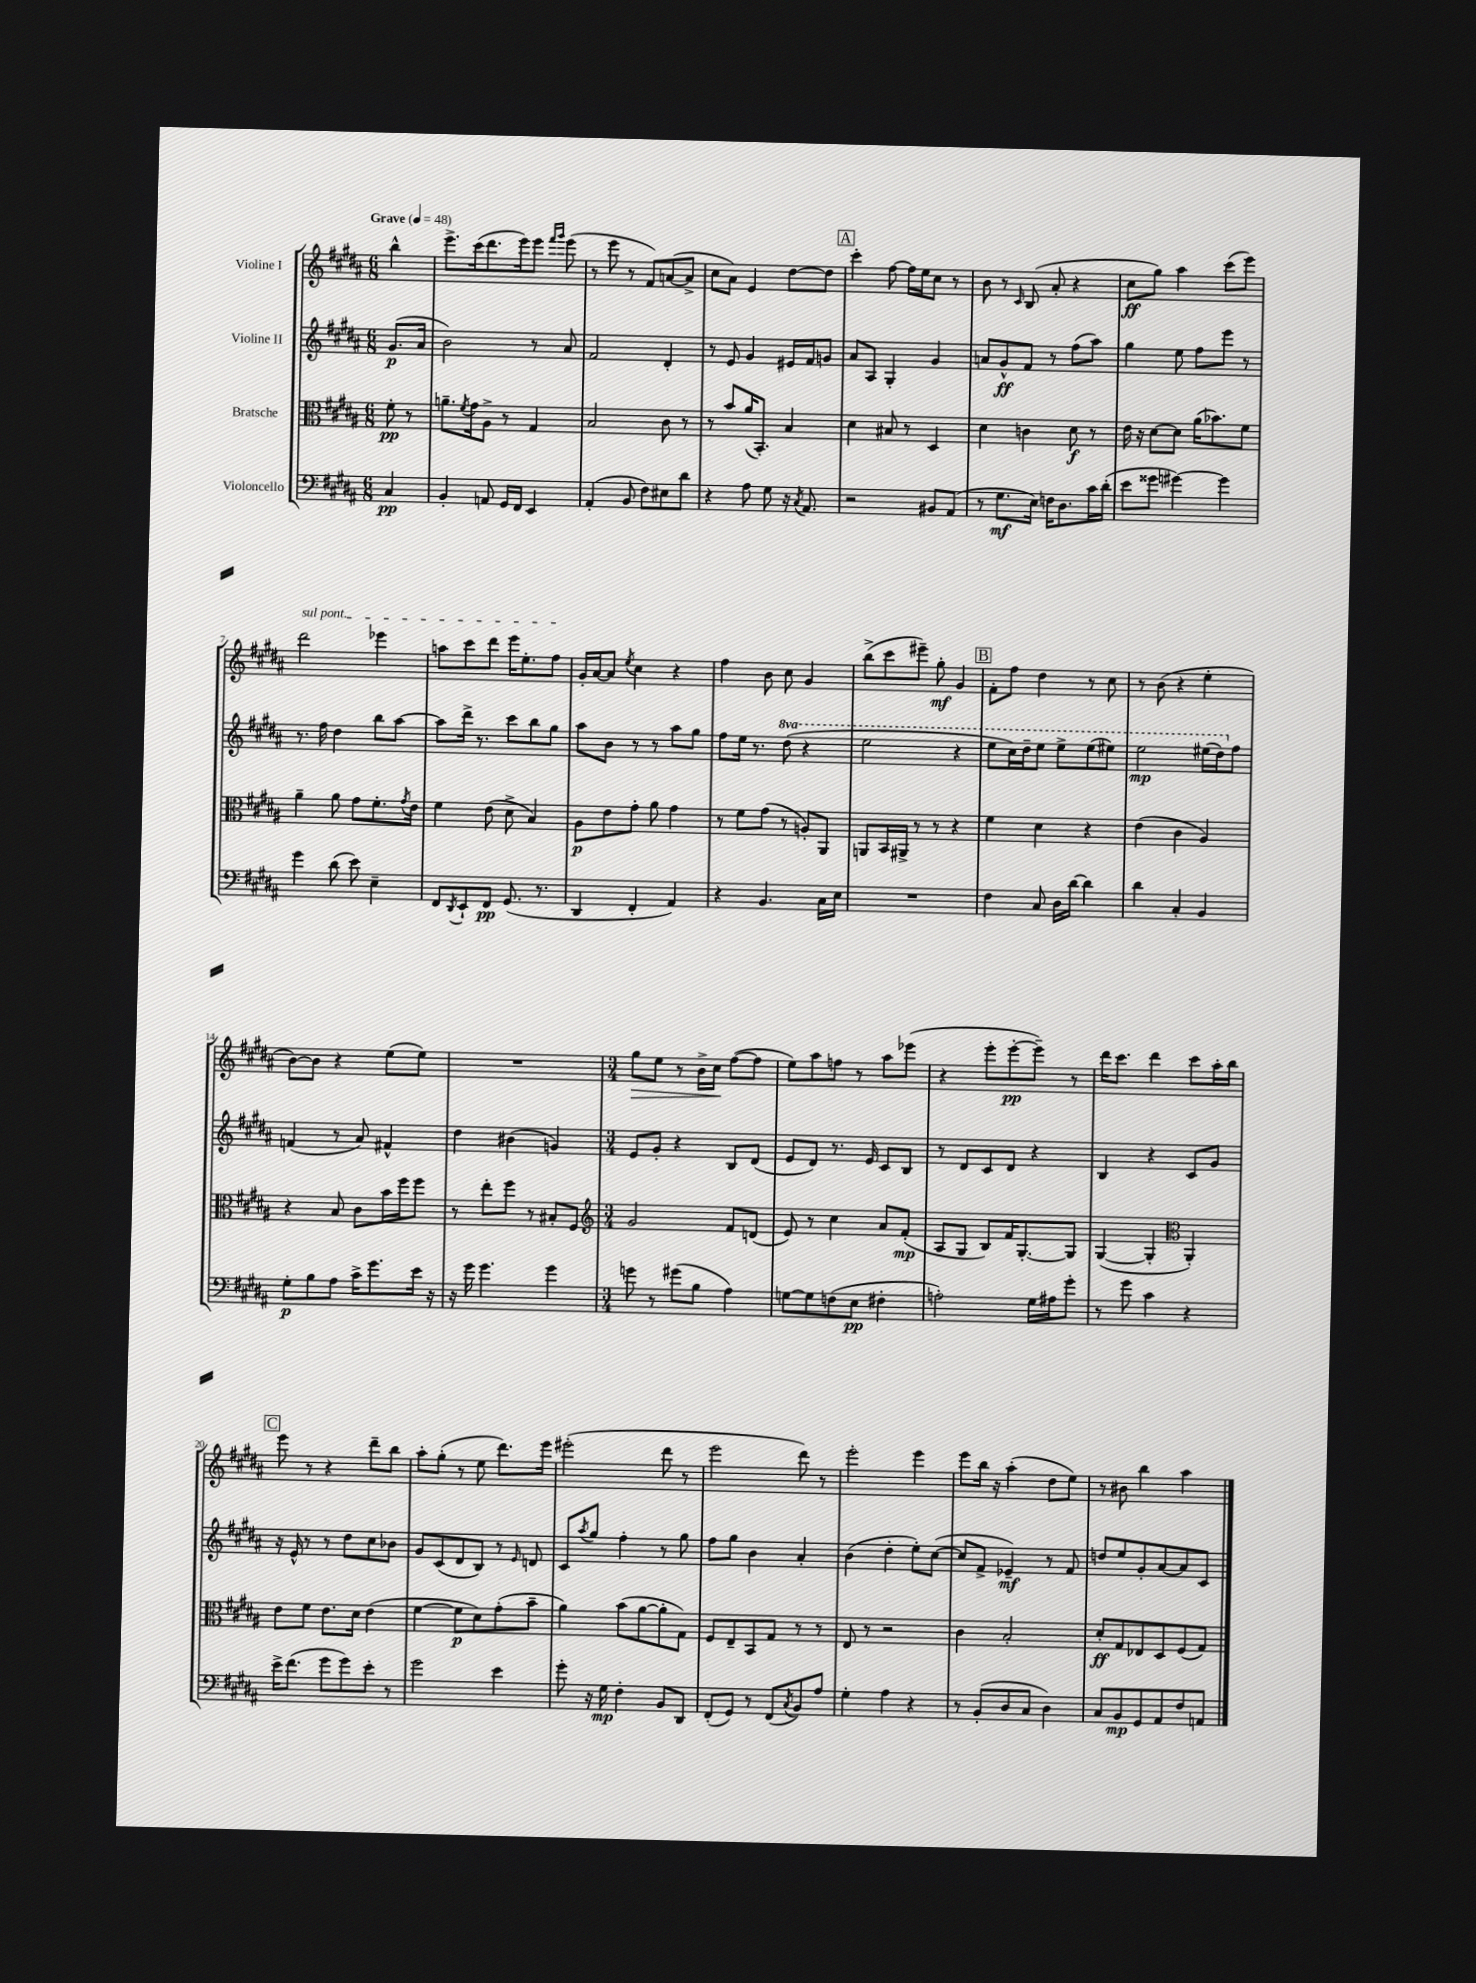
<<
\new StaffGroup <<
\new Staff = "s0" \with { instrumentName = "Violine I" } {
    \clef treble \key b \major \numericTimeSignature \time 6/8 \partial 4 \tempo "Grave" 4 = 48
    b''4-^ |
    e'''8.-> cis'''16( dis'''8. e'''16) e'''8 \grace { fis'''16 gis'''16 } e'''8( |
    r8 e'''8 r8 fis'8) a'8~( a'8-> |
    cis''8 ais'8) e'4 dis''8~ dis''8 |
    \mark \markup { \box "A" } cis'''4-. fis''8~ fis''16 e''16 cis''8 r8 |
    b'8 r8 \grace { cis'16 } b8( ais'8-. r4 |
    cis''8\ff gis''8) ais''4 cis'''8( e'''8) |
    \once \override TextSpanner.bound-details.left.text = \markup { \italic "sul pont." } dis'''2\startTextSpan ees'''4 |
    a''8 cis'''8 dis'''8 e'''16 e''8.-. fis''8\stopTextSpan |
    gis'16-. ais'16~ ais'8 \acciaccatura { e''8 } cis''4 r4 |
    fis''4 b'8 cis''8 gis'4 |
    b''8->( cis'''8 eis'''8--) gis''8-.\mf gis'4 |
    \mark \markup { \box "B" } fis'8-. fis''8 dis''4 r8 cis''8 |
    r8 b'8( r4 e''4-. |
    b'8~) b'8 r4 e''8( e''8) |
    R2. |
    \numericTimeSignature \time 3/4 gis''8\> e''8 r8 b'16-> cis''16\! fis''8~( fis''8 |
    e''8) ais''8 f''8 r8 ais''8 ees'''8( |
    r4 e'''8-. e'''8~-.\pp e'''8--) r8 |
    dis'''16 cis'''8. dis'''4 cis'''8 ais''16-. b''16 |
    \mark \markup { \box "C" } e'''8 r8 r4 dis'''8-- b''8 |
    ais''8-. gis''8-.( r8 e''8 dis'''8.) e'''16 |
    eis'''2-.( dis'''8 r8 |
    e'''2 dis'''8) r8 |
    e'''2-. e'''4 |
    e'''8 b''16 r16 ais''4-.( dis''8 e''8) |
    r8 bis'8 b''4 ais''4 \bar "|." |
}
\new Staff = "s1" \with { instrumentName = "Violine II" } {
    \clef treble \key b \major \numericTimeSignature \time 6/8 \set Staff.ottavationMarkups = #ottavation-simple-ordinals \partial 4
    gis'8.\p( ais'16 |
    b'2) r8 ais'8 |
    fis'2 dis'4-. |
    r8 e'8 gis'4 eis'16 fis'16 g'8 |
    \mark \markup { \box "A" } ais'8 ais8 gis4-. gis'4 |
    a'8 gis'8-^\ff fis'8 r8 fis''8( ais''8) |
    gis''4 e''8 fis''8 e'''8 r8 |
    r8. fis''16 dis''4 b''8 ais''8~ |
    ais''8 dis'''16-> r8. cis'''8 b''8 gis''8 |
    ais''8 b'8 r8 r8 ais''8 gis''8 |
    fis''8 e''16 r8. \ottava #1 dis'''8( r4 |
    e'''2 r4 |
    \mark \markup { \box "B" } e'''8 cis'''16) dis'''16-- e'''8 e'''8-> e'''8( eis'''8) |
    e'''2\mp eis'''16( dis'''16) \ottava #0 fis''8 |
    f'4( r8 ais'8) fis'4-^ |
    dis''4 bis'4( g'4) |
    \numericTimeSignature \time 3/4 e'8 gis'8-. r4 b8 dis'8( |
    e'8 dis'8) r8. e'16 cis'8 b8 |
    r8 dis'8 cis'8 dis'8 r4 |
    b4 r4 cis'8 gis'8 |
    \mark \markup { \box "C" } r16 e'16-^ r8 r8 dis''8 cis''8 bes'8 |
    gis'8 cis'8( dis'8 b8) r8 \grace { e'16 } d'8 |
    cis'8 \acciaccatura { ais''8 } gis''8 fis''4-. r8 gis''8 |
    fis''8 gis''8 b'4 ais'4-. |
    b'4( dis''4-. e''8-.) cis''8~( |
    cis''8 fis'8-> ees'4--\mf) r8 fis'8 |
    d''8 e''8 gis'8-. ais'8~ ais'8 cis'8 \bar "|." |
}
\new Staff = "s2" \with { instrumentName = "Bratsche" } {
    \clef alto \key b \major \numericTimeSignature \time 6/8 \partial 4
    fis'8-.\pp r8 |
    a'8.-- \acciaccatura { fis'8 } gis'16 ais8-> r8 gis4 |
    b2 cis'8 r8 |
    r8 b'8 ais'16( b,8.-.) b4 |
    \mark \markup { \box "A" } dis'4 bis8 r8 dis4 |
    dis'4 c'4 dis'8\f r8 |
    e'16 r16 dis'8~ dis'8 ais'16( bes'8.) fis'8 |
    ais'4-- ais'8 gis'8 fis'8.-. \acciaccatura { gis'8 } e'16 |
    fis'4 e'8( dis'8-> b4) |
    ais8\p e'8 gis'8-. ais'8 gis'4 |
    r8 fis'8 gis'8( r8 a8-.) ais,8 |
    a,8 b,16 ais,16-> r8 r8 r4 |
    \mark \markup { \box "B" } fis'4 dis'4 r4 |
    e'4( cis'4 ais4) |
    r4 b8 cis'8 b'16 fis''16 fis''8 |
    r8 e''8-. fis''8 r8 bis8-. fis8 |
    \numericTimeSignature \time 3/4 \clef treble gis'2 fis'8 d'8( |
    e'8) r8 cis''4 ais'8 fis'8-.\mp( |
    ais8 gis8 b8) fis'16 gis8.~-. gis8 |
    gis4~( gis4-. \clef alto ais,4-.) |
    \mark \markup { \box "C" } e'8 fis'8 e'8. dis'16 e'4( |
    fis'4~ fis'8\p dis'8) gis'8-.( b'8-- |
    ais'4) b'8( ais'8~ ais'8-. gis8) |
    fis8 e8-- b,8 gis8 r8 r8 |
    e8 r8 r2 |
    cis'4 b2-. |
    dis'8-.\ff gis8 ees8 dis8 fis8( gis8) \bar "|." |
}
\new Staff = "s3" \with { instrumentName = "Violoncello" } {
    \clef bass \key b \major \numericTimeSignature \time 6/8 \partial 4
    cis4\pp |
    b,4-. a,8 gis,16 fis,16 e,4 |
    ais,4-.( b,8 fis8) eis8 dis'8 |
    r4 ais8 gis8 r16 \acciaccatura { cis8 } ais,8. |
    \mark \markup { \box "A" } r2 bis,8 ais,8( |
    r8 gis8.\mf e16) f16 dis8. cis'16 dis'16-.( |
    e'8 gisis'8 gis'4~) gis'4 |
    gis'4 dis'8( e'8) e4-- |
    fis,8 \acciaccatura { dis,8 } e,8-! fis,8\pp gis,8.( r8. |
    dis,4 fis,4-. ais,4) |
    r4 b,4. cis16 e16 |
    R2. |
    \mark \markup { \box "B" } fis4 cis8 dis16 dis'16~ dis'4 |
    dis'4 cis4-. b,4 |
    gis8-.\p b8 ais8 cis'16-> gis'8. e'16 r16 |
    r16 gis'16 gis'4. gis'4 |
    \numericTimeSignature \time 3/4 g'8 r8 gis'8( b8 ais4) |
    g8~ g8 f8( e8\pp fis4-. |
    a2-.) gis16 ais16 gis'8-. |
    r8 gis'8 cis'4 r4 |
    \mark \markup { \box "C" } e'16-> fis'8.( gis'8 gis'8) e'8-. r8 |
    gis'2 e'4 |
    gis'8-. r16 gis16\mp fis4-. b,8 dis,8 |
    fis,8-.( gis,8) r8 fis,8( \acciaccatura { cis8 } b,8) ais8 |
    gis4-. ais4 r4 |
    r8 b,8-.( dis8 cis8 dis4) |
    cis8 b,8\mp gis,8 ais,8 fis8 a,8 \bar "|." |
}
>>
>>
